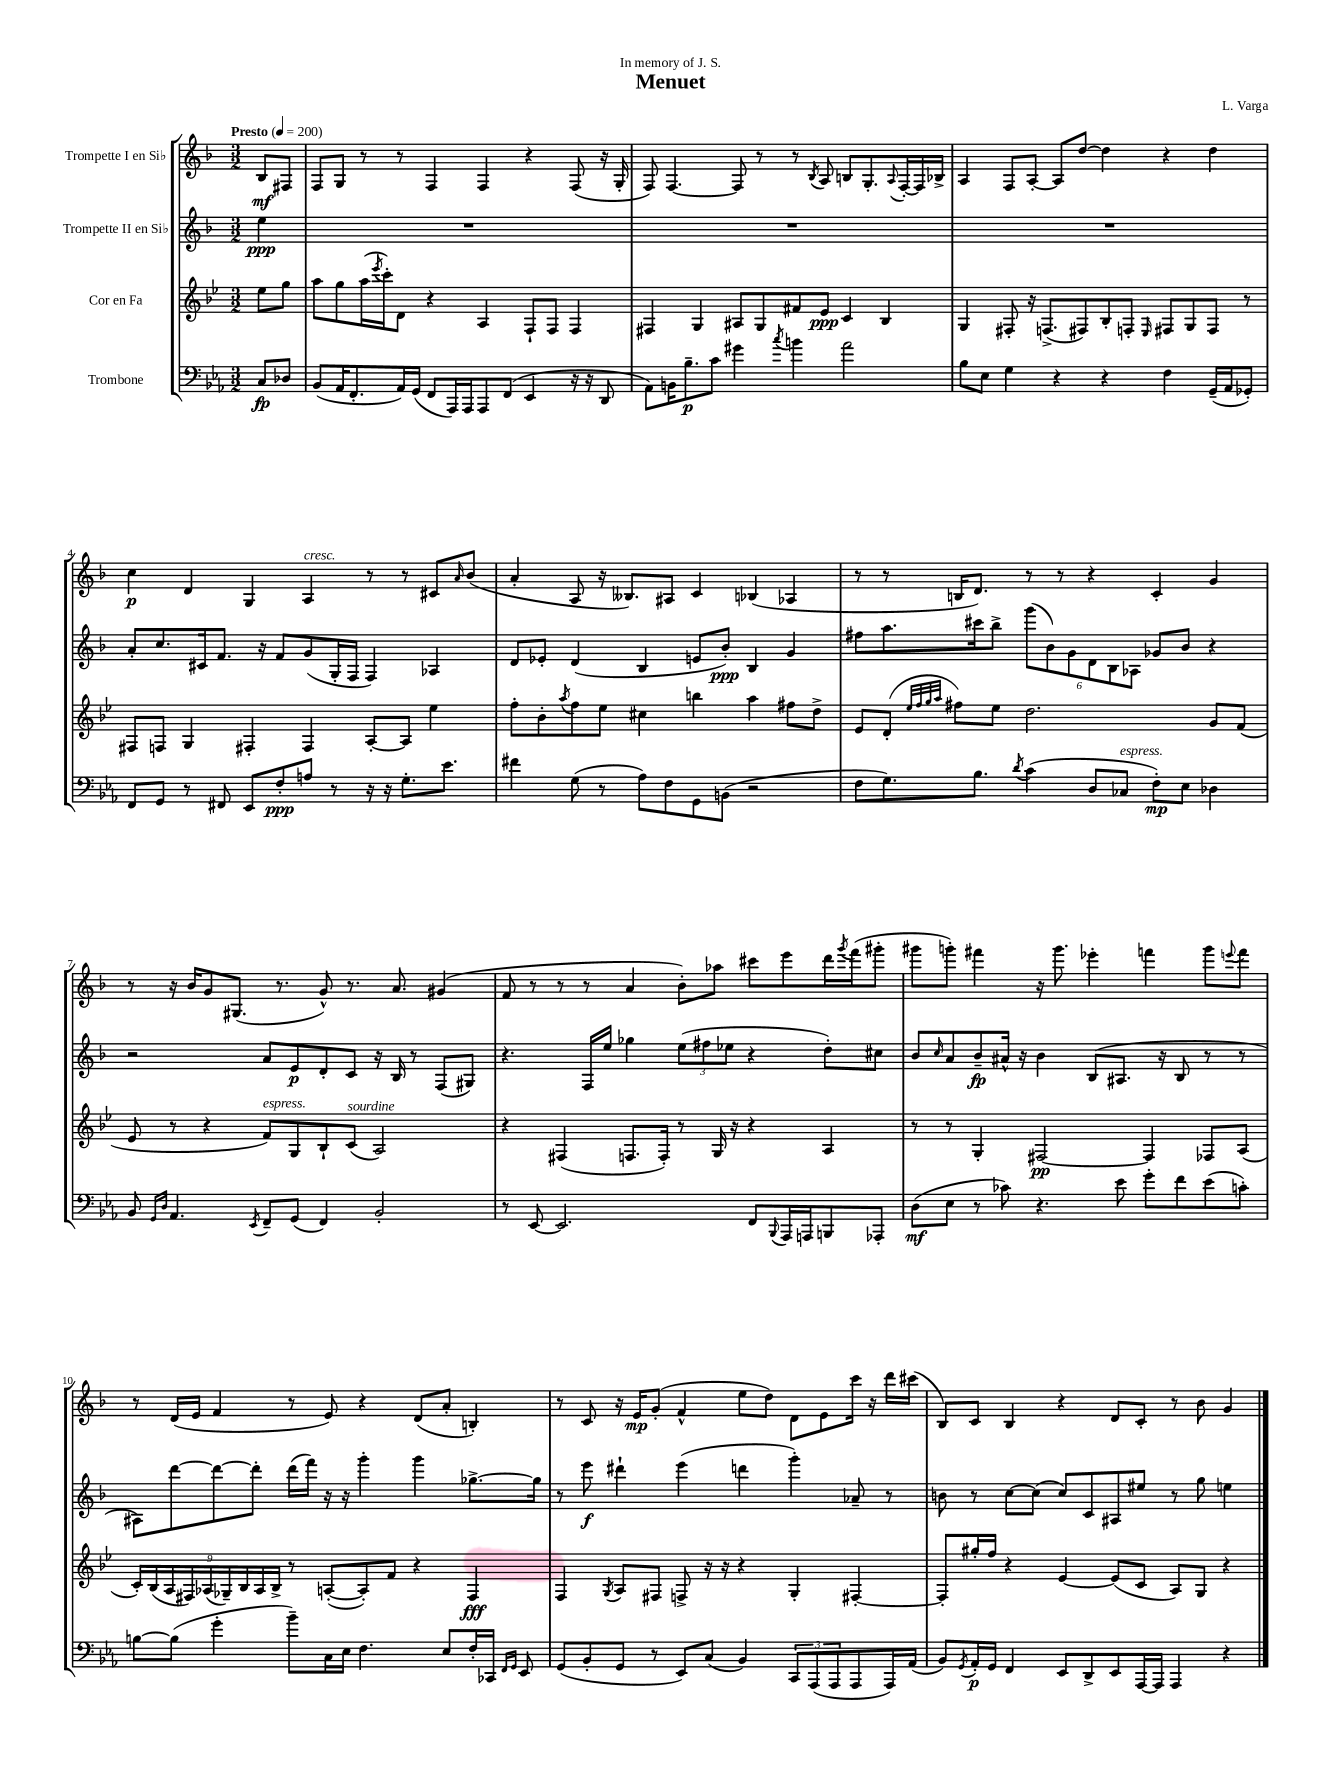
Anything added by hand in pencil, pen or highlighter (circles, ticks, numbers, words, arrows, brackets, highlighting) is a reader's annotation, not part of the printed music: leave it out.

**kern	**kern	**kern	**kern
*staff4	*staff3	*staff2	*staff1
*clefF4	*clefG2	*clefG2	*clefG2
*k[b-e-a-]	*k[b-e-]	*k[b-]	*k[b-]
*M3/2	*M3/2	*M3/2	*M3/2
*MM200	*MM200	*MM200	*MM200
8C	8ee-	4ee	8B-
8D-	8gg	.	8F#
=	=	=	=
(8BB-	8aa	1.r	8F
16AA-	8gg	.	8G
8.FF'	.	.	.
.	(16aa	.	8r
.	8qeee-	.	.
.	16ccc')	.	.
16AA-)	8d	.	8r
(16GG	.	.	.
8FF	4r	.	4F
16AAA-)	.	.	.
16AAA-	.	.	.
8AAA-	4A	.	4F
(8FF	.	.	.
4EE-	8F`	.	4r
.	8F	.	.
16r	4F	.	(8F
16r	.	.	.
8DD	.	.	16r
.	.	.	16G'
=	=	=	=
8AA-)	4F#	1.r	8F)
16BB	.	.	[4.F
8.B-~	.	.	.
.	4G	.	.
8c	.	.	.
4g#	8A#	.	8F]
.	8G	.	8r
8qcc	.	.	.
4b	8f#	.	8r
.	.	.	8qB-
.	8e-	.	8A
2a-	4c	.	8B
.	.	.	8.G'
.	4B-	.	.
.	.	.	8qqA
.	.	.	[16F'
.	.	.	16F]
.	.	.	16B-^
=	=	=	=
8B-	4G	1.r	4A
8E-	.	.	.
4G	8F#'	.	8F
.	16r	.	[8A'
.	(8.F^	.	.
4r	.	.	8A]
.	8F#)	.	[8dd
4r	8B-'	.	4dd]
.	8F'	.	.
.	16qqE-	.	.
4F	8F#	.	4r
.	8G	.	.
(16GG~	8F#	.	4dd
16AA-	.	.	.
8GG-')	8r	.	.
=	=	=	=
8FF	8F#	8a'	4cc
8GG	8F	8.cc	.
8r	4G	.	4d
.	.	16c#	.
8FF#	.	8.f	.
8EE-	4F#'	.	4G
.	.	16r	.
8F'	.	8f	.
8A	4F#	(8g	4A
8r	.	16G'	.
.	.	16F	.
16r	[8A'	4F)	8r
16r	.	.	.
8.G'	8A]	.	8r
.	4ee-	4A-	8c#
8.e-	.	.	.
.	.	.	16qqa
.	.	.	(8b-
=	=	=	=
4f#	8ff'	8d	4a'
.	8b-'	8e-'	.
.	8qaa	.	.
(8G	8ff	(4d	8A
8r	8ee-	.	16r
.	.	.	8.B--)
8A-)	4cc#	4B-	.
8F	.	.	8A#
8GG	4bb	8e	4c
(8BB	.	8b-')	.
2r	4aa	4B-	(4B-
.	8ff#	4g	4A-
.	8dd^	.	.
=	=	=	=
8F	8e-	8ff#	8r
8.G)	(8d'	8.aa	8r
.	32qqee-	.	.
.	32qqff	.	.
.	32qqgg	.	.
.	32qqaa	.	.
.	8ff#)	.	16B
8.B-	.	16ccc#	8.d)
.	8ee-	8bb-^	.
8qd	.	.	.
(4c	2.dd	(12ggg	8r
.	.	12b-)	.
.	.	.	8r
.	.	12g	.
8D	.	12d	4r
.	.	12B-	.
8C-	.	.	.
.	.	12A-	.
8F')	.	8g-	4c'
8E-	.	8b-	.
4D-	8g	4r	4g
.	(8f	.	.
=	=	=	=
8BB-	8e-	2r	8r
16qqGG	.	.	.
16qqD	.	.	.
4.AA-	8r	.	16r
.	.	.	16b-
.	4r	.	8g
.	.	.	(8.G#
8qEE-	.	.	.
8FF~	8f)	8a	.
.	.	.	8.r
(8GG	8G	8e	.
4FF)	8B-`	8d'	8g^^)
.	(8c	8c	8.r
2BB-'	2A)	16r	.
.	.	16B-	8.a
.	.	8r	.
.	.	(8F	(4g#
.	.	8G#)	.
=	=	=	=
8r	4r	4.r	8f
[8EE-	.	.	8r
2.EE-]	(4F#	.	8r
.	.	16F	8r
.	.	16ee	.
.	8.F	4gg-	4a
.	16F')	.	.
.	8r	(12ee	8b-')
.	.	12ff#	.
.	16G	.	8aa-
.	.	12ee-	.
.	16r	.	.
8FF	4r	4r	8ccc#
8qqBBB-	.	.	.
16AAA-	.	.	8eee
16AAA	.	.	.
8BBB	4A	8dd')	16ddd
.	.	.	8qggg
.	.	.	(16fff
8AAA-'	.	8cc#	8ggg#'
=	=	=	=
(8D	8r	8b-	8ggg#
.	.	16qqcc	.
8E-	8r	8a	8ggg')
8r	4G'	8b-~	4fff#
8c-)	.	16a#^^	.
.	.	16r	.
4.r	[2F#	4b-	16r
.	.	.	8.ggg
.	.	(8B-	4eee-'
8e-	.	8.A#	.
8g'	4F#]	.	4fff
.	.	16r	.
8f	.	8B-	.
(8e-	8F-	8r	8ggg
.	.	.	8qqeee
8c')	(8A	8r	8fff
=	=	=	=
[8B	18c')	8A#)	8r
.	(18B-	.	.
.	18A	.	.
(8B]	.	[8ddd	(16d
.	18F#)	.	.
.	.	.	16e
.	(18A-	.	.
4g'	.	8ddd_	4f
.	18G-~)	.	.
.	18B-	.	.
.	.	8ddd']	.
.	18A-	.	.
.	18B-^	.	.
8b-~)	8r	(16ddd	8r
.	.	16fff)	.
16C	([8A'	16r	8e)
16E-	.	16r	.
4.F	8A'])	4ggg'	4r
.	8f	.	.
.	4r	4ggg	(8d
8E-	.	.	8a'
16F'	4F#	[8.gg-^	4B')
16CC-	.	.	.
16qqFF	.	.	.
16qqGG	.	.	.
8EE-	.	.	.
.	.	16gg-]	.
=	=	=	=
(8GG	4F	8r	8r
8BB-'	.	8eee	8c
.	8qG	.	.
8GG	8A	4ddd#`	16r
.	.	.	16e
8r	8F#	.	(8g'
8EE-)	8F^	(4eee	4f^^
(8C	16r	.	.
.	16r	.	.
4BB-)	4r	4ddd	8ee
.	.	.	8dd)
12CC	4G'	4ggg')	8d
(12AAA-	.	.	.
.	.	.	8e
12AAA-	.	.	.
8AAA-	[4F#'	8a-~	16ccc
.	.	.	16r
16AAA-)	.	8r	16ddd
(16AA-	.	.	(16ccc#
=	=	=	=
8BB-)	8F#']	8b	8B-)
8qGG	.	.	.
16AA-'	16gg#'	8r	8c
16GG	16ff	.	.
4FF	4r	[8cc	4B-
.	.	(8cc]	.
8EE-	[4e-	8cc)	4r
8DD^	.	8c	.
8EE-	(8e-]	8A#	8d
[16AAA-	8c	8ee#	8c'
16AAA-]	.	.	.
4AAA-	8A)	8r	8r
.	8G	8gg	8b-
4r	4r	4ee	4g
==	==	==	==
*-	*-	*-	*-
